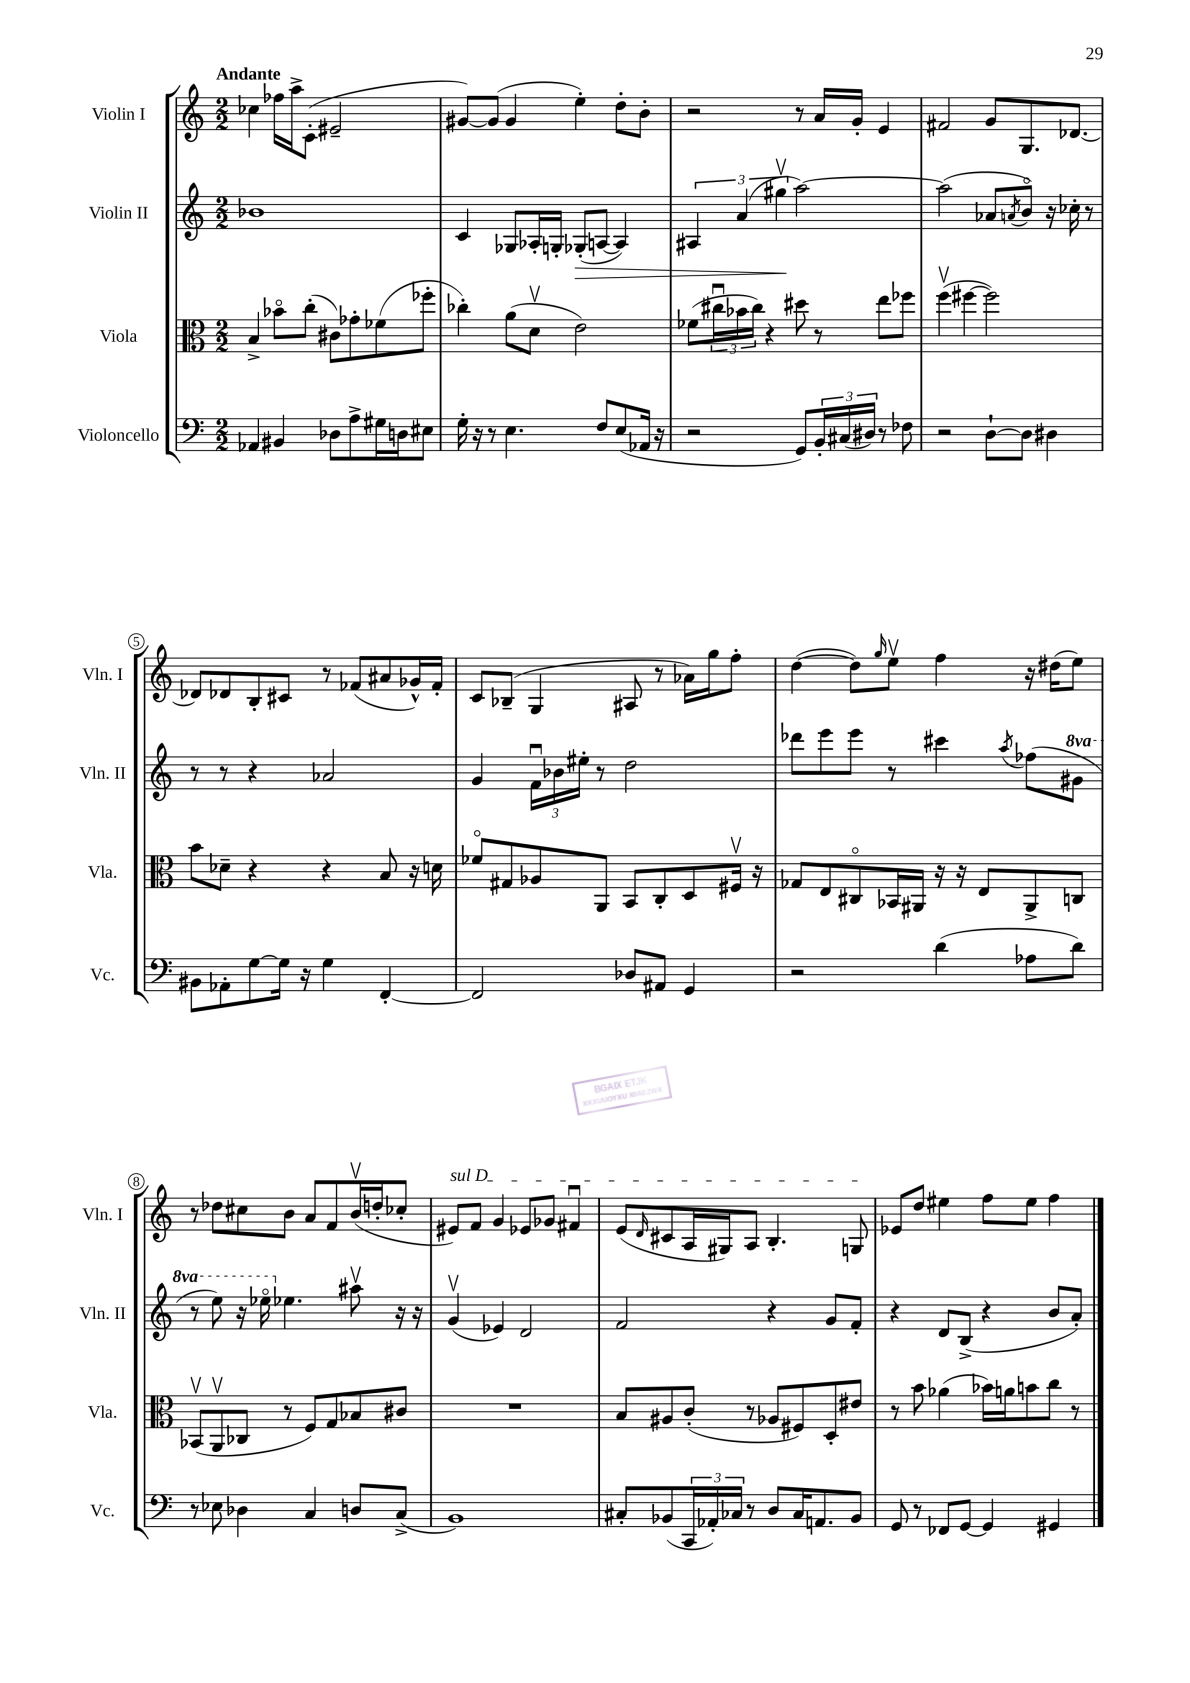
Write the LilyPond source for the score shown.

<<
\new StaffGroup <<
\new Staff = "s0" \with { instrumentName = "Violin I" shortInstrumentName = "Vln. I" } {
    \clef treble \key c \major \numericTimeSignature \time 2/2 \tempo "Andante"
    ces''4 fes''16 a''16-> c'8-.( eis'2-- |
    gis'8~) gis'8( gis'4 e''4-.) d''8-. b'8-. |
    r2 r8 a'16 g'16-. e'4 |
    fis'2 g'8 g8. des'8.~ |
    des'8 des'8 b8-. cis'8 r8 fes'8( ais'8 ges'16-^) fes'16-. |
    c'8 bes8--( g4 ais8 r8 aes'16) g''16 f''8-. |
    d''4~( d''8) \grace { g''16 } e''8\upbow f''4 r16 dis''16( e''8) |
    r8 des''8 cis''8 b'8 a'8 f'8 b'16\upbow( d''16-. ces''8-. |
    \once \override TextSpanner.bound-details.left.text = \markup { \italic "sul D" } eis'8\startTextSpan) f'8 g'4 ees'8 ges'8 fis'4\downbow |
    e'8( \grace { d'16 } cis'8 a16 gis16) a8 b4.-. g8\stopTextSpan |
    ees'8 d''8 eis''4 f''8 eis''8 f''4 \bar "|." |
}
\new Staff = "s1" \with { instrumentName = "Violin II" shortInstrumentName = "Vln. II" } {
    \clef treble \key c \major \numericTimeSignature \time 2/2 \set Staff.ottavationMarkups = #ottavation-simple-ordinals
    bes'1 |
    c'4 ges8 aes16-. g16-. ges8-.\>( a8~ a4) |
    \tuplet 3/2 { ais4 a'4( gis''4\upbow\! } a''2~) |
    a''2( aes'8 \acciaccatura { a'8 } b'8\flageolet) r16 ces''16-. r8 |
    r8 r8 r4 aes'2 |
    g'4 \tuplet 3/2 { f'16\downbow bes'16 eis''16-. } r8 d''2 |
    des'''8 e'''8 e'''8 r8 cis'''4 \acciaccatura { a''8 } fes''8( \ottava #1 gis''8 |
    r8 e'''8) r16 ees'''16\flageolet \ottava #0 ees''4. ais''8\upbow r16 r16 |
    g'4\upbow( ees'4) d'2 |
    f'2 r4 g'8 f'8-. |
    r4 d'8 b8->( r4 b'8 a'8-.) \bar "|." |
}
\new Staff = "s2" \with { instrumentName = "Viola" shortInstrumentName = "Vla." } {
    \clef alto \key c \major \numericTimeSignature \time 2/2
    b4-> bes'8\flageolet c''8-.( cis'8) ges'8-. fes'8( fes''8-. |
    ces''4-.) a'8( d'8\upbow e'2) |
    fes'8( \tuplet 3/2 { cis''16\downbow bes'16 cis''16) } r4 dis''8 r8 e''8 fes''8 |
    f''4\upbow( fis''4~ fis''2) |
    b'8 des'8-- r4 r4 b8 r16 d'16 |
    fes'8\flageolet gis8 aes8 a,8 b,8 c8-. d8 fis16\upbow r16 |
    ges8 e8 cis8\flageolet bes,16 ais,16 r16 r16 e8 ais,8-> c8 |
    bes,8\upbow( a,8\upbow ces8 r8 f8) g8 bes8 cis'8 |
    R1 |
    b8 ais8 c'8-.( r8 aes8 fis8) d8-. eis'8 |
    r8 b'8 aes'4( bes'16) a'16 b'8 c''8 r8 \bar "|." |
}
\new Staff = "s3" \with { instrumentName = "Violoncello" shortInstrumentName = "Vc." } {
    \clef bass \key c \major \numericTimeSignature \time 2/2
    aes,4 bis,4 des8 a8-> gis16 d16 eis8 |
    g16-. r16 r8 e4. f8 e8( aes,16 r16 |
    r2 g,8) \tuplet 3/2 { b,16-. cis16( dis16) } r8 fes8 |
    r2 d8~-! d8 dis4 |
    bis,8 aes,8-. g8~ g16 r16 g4 f,4~-. |
    f,2 des8 ais,8 g,4 |
    r2 d'4( aes8 d'8) |
    r8 ees8 des4 c4 d8 c8->( |
    b,1) |
    cis8-. bes,8( \tuplet 3/2 { c,16 aes,16-.) ces16 } r8 d8 ces16 a,8. bes,8 |
    g,8 r8 fes,8 g,8~ g,4 gis,4 \bar "|." |
}
>>
>>
\layout { \context { \Score \override BarNumber.stencil = #(make-stencil-circler 0.1 0.3 ly:text-interface::print) } }
